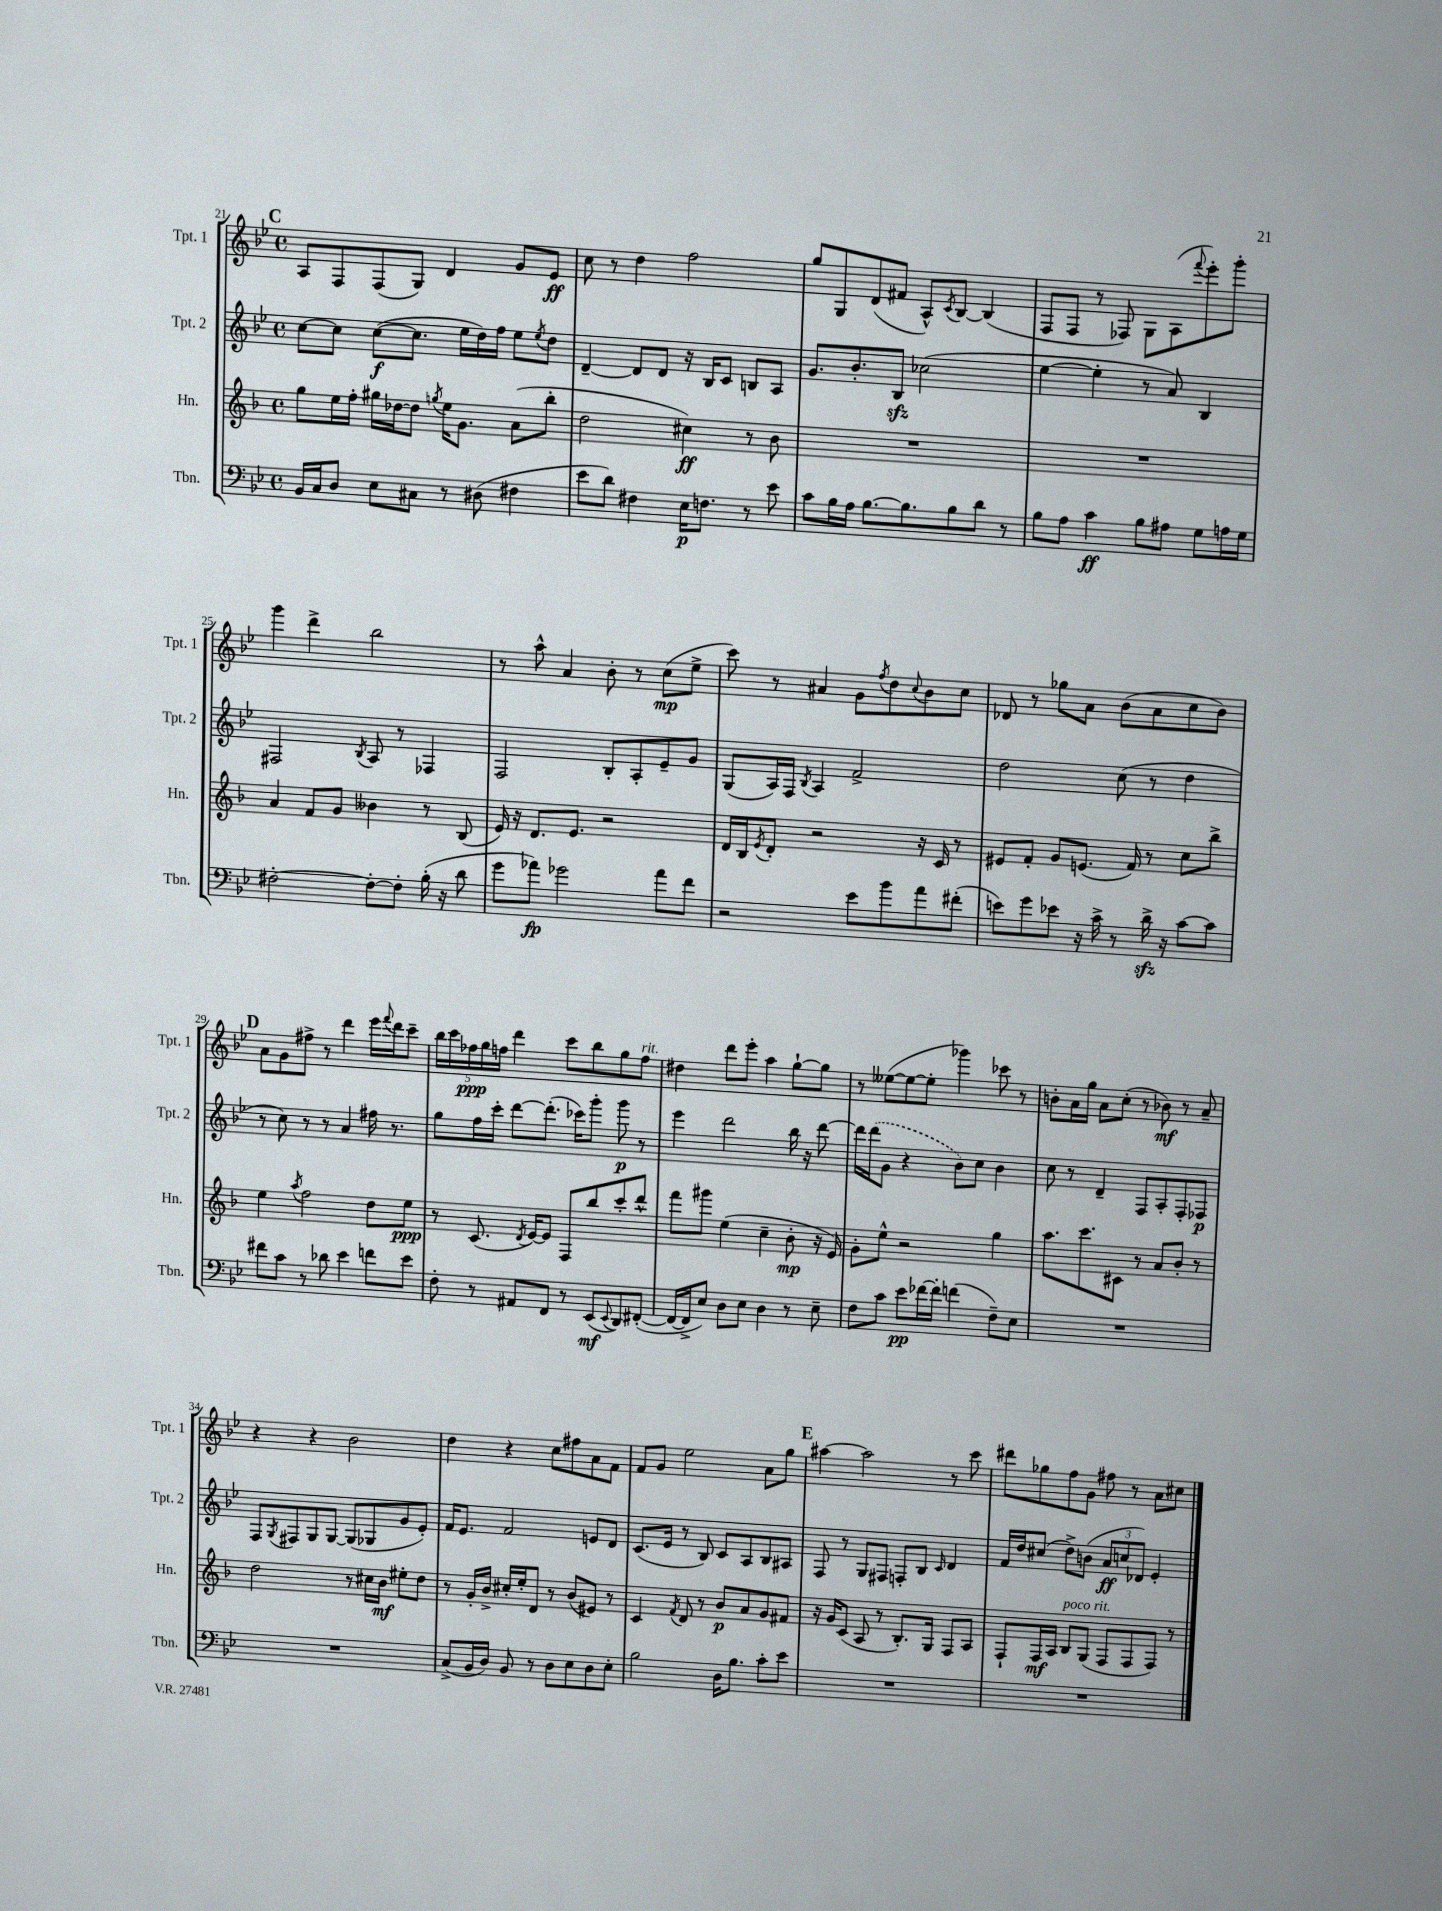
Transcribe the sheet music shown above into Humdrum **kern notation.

**kern	**dynam	**kern	**dynam	**kern	**dynam	**kern	**dynam
*part4	*part4	*part3	*part3	*part2	*part2	*part1	*part1
*staff4	*staff4	*staff3	*staff3	*staff2	*staff2	*staff1	*staff1
*I"Tbn.	*	*I"Hn.	*	*I"Tpt. 2	*	*I"Tpt. 1	*
*I'Tbn.	*	*I'Hn.	*	*I'Tpt. 2	*	*I'Tpt. 1	*
*clefF4	*	*clefG2	*	*clefG2	*	*clefG2	*
*k[b-e-]	*	*k[b-]	*	*k[b-e-]	*	*k[b-e-]	*
*M4/4	*	*M4/4	*	*M4/4	*	*M4/4	*
*met(c)	*	*met(c)	*	*met(c)	*	*met(c)	*
!!LO:REH:place=s1:t=C
=21	=21	=21	=21	=21	=21	=21	=21
16BB-/LL	.	8gg\L	.	[8cc\L	.	8A/L	.
16C/J	.	.	.	.	.	.	.
8D/J	.	16ee\L	.	8cc\J]	.	8F/	.
.	.	16ff'\JJ	.	.	.	.	.
8E-\L	.	16gg#X\LL	.	([8cc\L	f	(8F/	.
.	.	[16dd-X\J	.	.	.	.	.
8C#X\J	.	8dd-\J]	.	8.cc\J]	.	8G/J)	.
.	.	8qggn/	.	.	.	.	.
8r	.	16ee\KL	.	.	.	4d/	.
.	.	8.g\J	.	16ee-\LL	.	.	.
(8D#X\	.	.	.	16dd\)	.	.	.
.	.	.	.	16ff\JJ	.	.	.
4F#X\	.	(8a\L	.	8ee-\L	.	8g/L	.
.	.	.	.	8qee-/	.	.	.
.	.	8bb-'\J	.	8dd\J	.	8e-/J	ff
=22	=22	=22	=22	=22	=22	=22	=22
8e-\L	.	2dd\	.	[4d~/	.	8cc\	.
8d\J)	.	.	.	.	.	8r	.
4F#X\	.	.	.	8d/L]	.	4dd\	.
.	.	.	.	8d/J	.	.	.
16E-\KL	p	4cc#X\)	ff	16r	.	2ff\	.
8.Fn\J	.	.	.	16B-/KL	.	.	.
.	.	.	.	8c/J	.	.	.
8r	.	8r	.	8Bn/L	.	.	.
8e-\	.	8b-\	.	8A/J	.	.	.
=23	=23	=23	=23	=23	=23	=23	=23
8c\L	.	1r	.	8.g/L	.	8gg/L	.
16B-\L	.	.	.	.	.	8G/	.
16A\JJ	.	.	.	8.b-'/	.	.	.
[8.B-\L	.	.	.	.	.	(8d/	.
.	.	.	.	8B-zz/J	.	8f#X/J	.
8.B-\]	.	.	.	.	.	.	.
.	.	.	.	(2cc-X\	.	8A^^/L)	.
.	.	.	.	.	.	8qc/	.
8B-\	.	.	.	.	.	[8B-/J	.
8d\J	.	.	.	.	.	(4B-/]	.
8r	.	.	.	.	.	.	.
=24	=24	=24	=24	=24	=24	=24	=24
8B-\L	.	1r	.	[4ee-\	.	8F/L	.
8A\J	.	.	.	.	.	8F/J	.
4c\	ff	.	.	4ee-'\]	.	8r	.
.	.	.	.	.	.	8F-X/)	.
8B-\L	.	.	.	8r	.	8G\L	.
8A#X\J	.	.	.	8a/)	.	(8A\	.
.	.	.	.	.	.	8qqfff/	.
8G\L	.	.	.	4B-/	.	8eee-'\)	.
16An\L	.	.	.	.	.	8ggg'\J	.
16G\JJ	.	.	.	.	.	.	.
!!LO:LB:g=z
=25	=25	=25	=25	=25	=25	=25	=25
[2F#X'\	.	4a/	.	2F#X/	.	4ggg\	.
.	.	8f/L	.	.	.	4ddd^\	.
.	.	8g/J	.	.	.	.	.
.	.	.	.	8qB-/	.	.	.
8F#'\L_	.	4b--X\	.	8A/	.	2bb-\	.
8F#'\J]	.	.	.	8r	.	.	.
(16B-'\	.	8r	.	4F-X/	.	.	.
16r	.	.	.	.	.	.	.
8d\	.	(8B-/	.	.	.	.	.
=26	=26	=26	=26	=26	=26	=26	=26
8g\L	.	16e/)	.	2F/	.	8r	.
.	.	16r	.	.	.	.	.
8a-X\J)	fp	8.d/L	.	.	.	8aa^^\	.
2g-X\	.	.	.	.	.	4a/	.
.	.	8.e/J	.	.	.	.	.
.	.	2r	.	8B-'/L	.	8b-'\	.
.	.	.	.	8A'/	.	8r	.
8a-\L	.	.	.	8e-~/	.	(8cc\L	mp
8f\J	.	.	.	8g/J	.	8ee-^\J	.
=27	=27	=27	=27	=27	=27	=27	=27
2r	.	16d/LL	.	(8G/L	.	8ccc\)	.
.	.	16B-/J	.	.	.	.	.
.	.	8qe/	.	.	.	.	.
.	.	8d'/J	.	16A/L)	.	8r	.
.	.	.	.	16F/JJ	.	.	.
.	.	.	.	8qB-/	.	.	.
.	.	2r	.	4A/	.	4a#X/	.
8e-\L	.	.	.	2f^/	.	8g\L	.
.	.	.	.	.	.	8qff/	.
8b-\	.	.	.	.	.	8dd\	.
.	.	.	.	.	.	8qqcc/	.
8a\	.	16r	.	.	.	8b-\	.
.	.	16c/	.	.	.	.	.
(8f#X'\J	.	8r	.	.	.	8cc\J	.
=28	=28	=28	=28	=28	=28	=28	=28
8en\L)	.	8e#X/L	.	2dd\	.	8d-X/	.
8g\	.	8f'/J	.	.	.	8r	.
8e-X\J	.	8g/L	.	.	.	8gg-X\L	.
16r	.	(8.en/J	.	.	.	8a\J	.
16c^\	.	.	.	.	.	.	.
8r	.	.	.	(8cc\	.	(8b-\L	.
.	.	16f/)	.	.	.	.	.
16dzz^\	.	8r	.	8r	.	8a\	.
16r	.	.	.	.	.	.	.
[8c\L	.	8cc\L	.	4dd\	.	8cc\	.
8c\J]	.	8bb-^\J	.	.	.	8b-\J)	.
!!LO:LB:g=z
!!LO:REH:place=s1:t=D
=29	=29	=29	=29	=29	=29	=29	=29
8f#X\L	.	4ee\	.	8r	.	8a\L	.
8c\J	.	.	.	8cc\)	.	8g\	.
.	.	8qaa/	.	.	.	.	.
8r	.	2ff\	.	8r	.	8ff#X^\J	.
8d-X\	.	.	.	8r	.	8r	.
4e-\	.	.	.	4a/	.	4ddd\	.
8fn\L	.	8dd\L	.	16ff#X\	.	16eee-\LL	.
.	.	.	.	.	.	8qqfff/	.
.	.	.	.	8.r	.	16ddd\J	.
8e-\J	.	8ee\J	ppp	.	.	8ccc~\J	.
=30	=30	=30	=30	=30	=30	=30	=30
8F'\	.	8r	.	8gg\L	.	20bb-\LL	.
.	.	.	.	.	.	20ccc\	.
.	.	.	.	.	.	20ff-X\	ppp
8r	.	(8.c/	.	16ff\L	.	.	.
.	.	.	.	.	.	20gg\	.
.	.	.	.	16ccc'\JJ	.	.	.
.	.	.	.	.	.	20ffn\JJ	.
8AA#X/L	.	.	.	[8ddd\L	.	4ddd\	.
.	.	8qd/	.	.	.	.	.
.	.	[16e/KL)	.	.	.	.	.
8FF/J	.	8e/J]	.	(8.ddd'\J]	.	.	.
8r	.	8F/L	.	.	.	8ccc\L	.
.	.	.	.	16ccc-X\KL)	.	.	.
(8EE-/L	mf	8bb-/	.	8ggg'\J	.	8bb-\	.
8qqEE-/	.	.	.	.	.	.	.
8DD/)	.	8ccc'/	.	8ggg\	p	8gg\	.
!	!	!	!	!	!	!LO:TX:a:i:t=rit.	!
([8FF#X'/J	.	8ddd^^/J	.	8r	.	8ff\J	.
=31	=31	=31	=31	=31	=31	=31	=31
16FF#/LL_	.	8fff\L	.	4eee-\	.	4dd#X\	.
16FF#^/J]	.	.	.	.	.	.	.
8E-/J)	.	8ggg#X\J	.	.	.	.	.
8D\L	.	(4ee\	.	2ddd\	.	8ddd\L	.
8E-\J	.	.	.	.	.	8eee-'\J	.
4D\	.	4cc~\	.	.	.	4aa\	.
8r	.	8b-'\	mp	16bb-\	.	[8gg`\L	.
.	.	.	.	16r	.	.	.
8E-~\	.	16r	.	[8ddd\	.	8gg\J]	.
.	.	16e/)	.	.	.	.	.
=32	=32	=32	=32	=32	=32	=32	=32
8F\L	.	8g'\L	.	16ddd\LL]	.	8r	.
.	.	.	.	(16ddd\J	.	.	.
8c\J	.	8ee^^\J	.	8g\J	.	([8ee--X\L	.
8e-\L	pp	2r	.	4r	.	8ee--\_	.
[16f-X\L	.	.	.	.	.	8ee--'\J]	.
16f-'\JJ]	.	.	.	.	.	.	.
(4fn\	.	.	.	8b-\L)	.	4ggg-X\)	.
.	.	.	.	8cc\J	.	.	.
8F~\L)	.	4gg\	.	4b-\	.	8ccc-X\	.
8E-\J	.	.	.	.	.	8r	.
=33	=33	=33	=33	=33	=33	=33	=33
1r	.	8.aa\L	.	8cc\	.	8bn'\L	.
.	.	.	.	8r	.	16a\L	.
.	.	8.ccc\	.	.	.	16gg\JJ	.
.	.	.	.	4d~/	.	8a\L	.
.	.	8c#X\J	.	.	.	(8cc'\J	.
.	.	8r	.	8F/L	.	8r	.
.	.	8a/L	.	8A'/	.	8b-X\)	mf
.	.	8b-'/J	.	8F'/	.	8r	.
.	.	8r	.	8F-X/J	p	8a~/	.
!!LO:LB:g=z
=34	=34	=34	=34	=34	=34	=34	=34
1r	.	2dd\	.	8F/L	.	4r	.
.	.	.	.	8qG/	.	.	.
.	.	.	.	8F#X/	.	.	.
.	.	.	.	8G/	.	4r	.
.	.	.	.	[8G/J	.	.	.
.	.	8r	.	(8G/L]	.	2b-\	.
.	.	16cc#X\LL	.	8G-X/	.	.	.
.	.	16b-\JJ	mf	.	.	.	.
.	.	8ee#X'\L	.	8g/	.	.	.
.	.	8dd\J	.	8e-'/J)	.	.	.
=35	=35	=35	=35	=35	=35	=35	=35
(8C^/L	.	8r	.	16f/KL	.	4dd\	.
.	.	.	.	8.e-/J	.	.	.
16BB-/L	.	16g'/LL	.	.	.	.	.
16D/JJ)	.	16b-^/JJ	.	.	.	.	.
8BB-/	.	16cc#X'/LL	.	2f/	.	4r	.
.	.	16ee'/J	.	.	.	.	.
8r	.	8d/J	.	.	.	.	.
8D\L	.	8r	.	.	.	8cc\L	.
8E-\	.	(8b-/L	.	.	.	8ff#X\	.
8D\	.	8e#X/J)	.	8en/L	.	8a\	.
8E-'\J	.	8r	.	8d/J	.	8f\J	.
=36	=36	=36	=36	=36	=36	=36	=36
2B-\	.	4c/	.	(8.c/L	.	8f/L	.
.	.	.	.	.	.	8g/J	.
.	.	.	.	16e-/Jk	.	.	.
.	.	8qf/	.	.	.	.	.
.	.	8d/	.	8r	.	2ee-\	.
.	.	8r	.	8B-/)	.	.	.
16D\KL	.	8b-/L	p	8c/L	.	.	.
8.B-\J	.	.	.	.	.	.	.
.	.	8a/	.	8A/	.	.	.
8c'\L	.	8g/	.	8B-/	.	8a\L	.
8e-\J	.	8f#X/J	.	8A#X/J	.	8gg\J	.
!!LO:REH:place=s1:t=E
=37	=37	=37	=37	=37	=37	=37	=37
1r	.	16r	.	8F/	.	[4aa#X\	.
.	.	16g/KL	.	.	.	.	.
.	.	(8c/J	.	8r	.	.	.
.	.	8A/	.	8G/L	.	2aa#\]	.
.	.	8r	.	8F#X/J	.	.	.
.	.	8.B-'/L)	.	8Fn'/L	.	.	.
.	.	.	.	8B-/J	.	.	.
.	.	16G/Jk	.	.	.	.	.
.	.	.	.	16qqc/	.	.	.
.	.	8F/L	.	4d/	.	8r	.
.	.	8A/J	.	.	.	8ccc\	.
=38	=38	=38	=38	=38	=38	=38	=38
1r	.	8F`/L	.	16f/LL	.	8ddd#X\L	.
.	.	.	.	16dd/J	.	.	.
.	.	16F/L	mf	(8cc#X/J	.	8gg-X\	.
.	.	16A/JJ	.	.	.	.	.
!	!	!LO:TX:a:i:t=poco rit.	!	!	!	!	!
.	.	8B-/L	.	8dd^\L)	.	8ff\	.
.	.	(8G/J	.	(8bn\J	.	8g\J	.
.	.	8F/L	.	12a/L	ff	8ff#X\	.
.	.	.	.	12ccn/	.	.	.
.	.	8F/	.	.	.	8r	.
.	.	.	.	12d-X/J)	.	.	.
.	.	8F/J)	.	4e-'/	.	8a\L	.
.	.	8r	.	.	.	8cc#X\J	.
==	==	==	==	==	==	==	==
*-	*-	*-	*-	*-	*-	*-	*-
